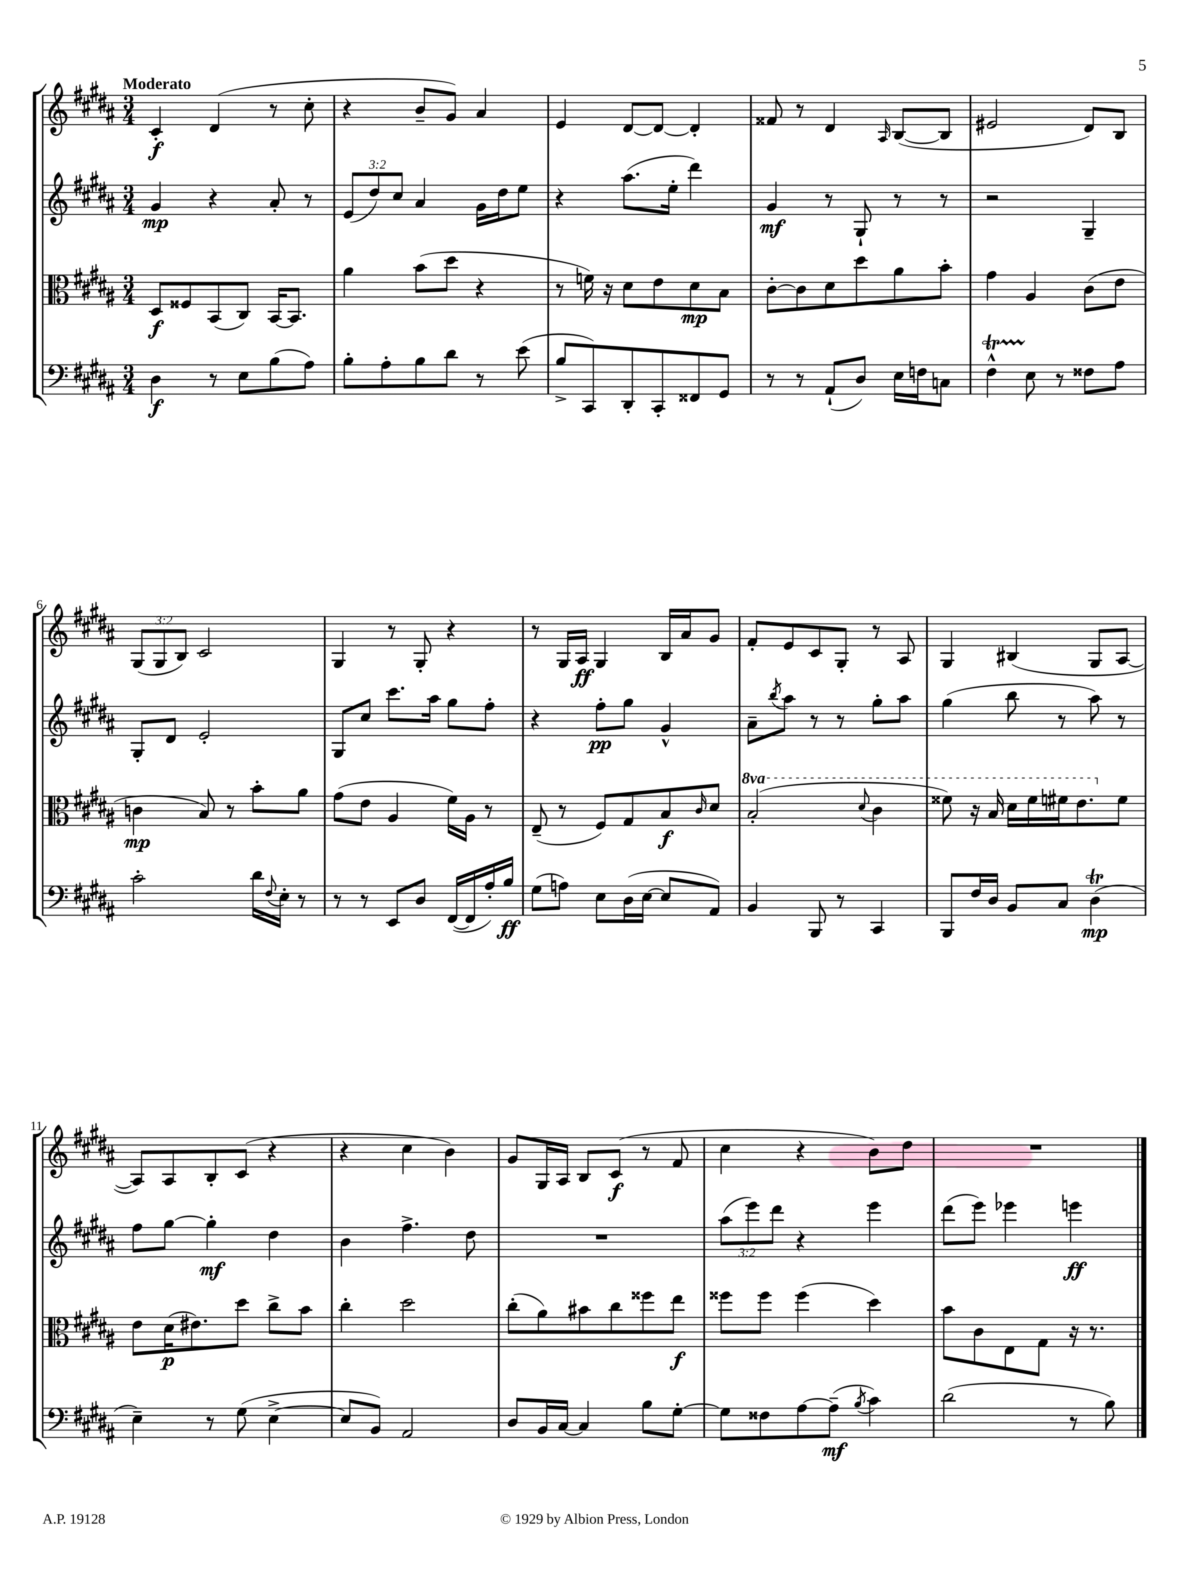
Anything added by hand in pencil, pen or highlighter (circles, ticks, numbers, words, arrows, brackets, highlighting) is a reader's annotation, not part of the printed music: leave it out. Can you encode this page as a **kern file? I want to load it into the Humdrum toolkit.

**kern	**dynam	**kern	**dynam	**kern	**dynam	**kern	**dynam
*part4	*part4	*part3	*part3	*part2	*part2	*part1	*part1
*staff4	*staff4	*staff3	*staff3	*staff2	*staff2	*staff1	*staff1
*clefF4	*	*clefC3	*	*clefG2	*	*clefG2	*
*k[f#c#g#d#a#]	*	*k[f#c#g#d#a#]	*	*k[f#c#g#d#a#]	*	*k[f#c#g#d#a#]	*
*M3/4	*	*M3/4	*	*M3/4	*	*M3/4	*
=1	=1	=1	=1	=1	=1	=1	=1
!	!	!	!	!	!	!LO:TX:a:B:t=Moderato	!
4D#\	f	8D#/L	f	4g#/	mp	4c#'/	f
.	.	8F##X/	.	.	.	.	.
8r	.	(8BB/	.	4r	.	(4d#/	.
8E\L	.	8C#/J)	.	.	.	.	.
(8B\	.	[16BB/KL	.	8a#'/	.	8r	.
.	.	8.BB/J]	.	.	.	.	.
8A#\J)	.	.	.	8r	.	8cc#'\	.
=2	=2	=2	=2	=2	=2	=2	=2
8B'\L	.	4a#\	.	(12e/L	.	4r	.
.	.	.	.	12dd#/)	.	.	.
8A#'\	.	.	.	.	.	.	.
.	.	.	.	12cc#/J	.	.	.
8B\	.	(8b\L	.	4a#/	.	8b~/L	.
8d#\J	.	8dd#\J	.	.	.	8g#/J)	.
8r	.	4r	.	16g#\LL	.	4a#/	.
.	.	.	.	16dd#\J	.	.	.
(8e\	.	.	.	8ee\J	.	.	.
=3	=3	=3	=3	=3	=3	=3	=3
8B^/L	.	8r	.	4r	.	4e/	.
8CC#/)	.	16fn\)	.	.	.	.	.
.	.	16r	.	.	.	.	.
8DD#'/	.	8d#\L	.	(8.aa#\L	.	[8d#/L	.
8CC#'/	.	8e\	.	.	.	8d#/J_	.
.	.	.	.	16ee'\Jk	.	.	.
8FF##X/	.	8d#\	mp	4ddd#\)	.	4d#'/]	.
8GG#/J	.	8B\J	.	.	.	.	.
=4	=4	=4	=4	=4	=4	=4	=4
8r	.	[8c#'\L	.	4g#/	mf	8f##X/	.
8r	.	8c#\]	.	.	.	8r	.
(8AA#`/L	.	8d#\	.	8r	.	4d#/	.
8D#/J)	.	8dd#\	.	8G#`/	.	.	.
.	.	.	.	.	.	16qqA#/	.
16E\LL	.	8a#\	.	8r	.	([8B/L	.
16Fn\J	.	.	.	.	.	.	.
8Cn\J	.	8b'\J	.	8r	.	8B/J]	.
=5	=5	=5	=5	=5	=5	=5	=5
4F#T^^\	.	4g#\	.	2r	.	2e#X/	.
8E\	.	4A#/	.	.	.	.	.
8r	.	.	.	.	.	.	.
8F##X\L	.	(8c#\L	.	4G#~/	.	8d#/L)	.
8A#\J	.	8e\J	.	.	.	8B/J	.
!!LO:LB:g=z
=6	=6	=6	=6	=6	=6	=6	=6
2c#'\	.	4cn\	mp	8G#'/L	.	(12G#/L	.
.	.	.	.	.	.	12G#/	.
.	.	.	.	8d#/J	.	.	.
.	.	.	.	.	.	12B/J)	.
.	.	8B/)	.	2e'/	.	2c#/	.
.	.	8r	.	.	.	.	.
16d#\LL	.	8b'\L	.	.	.	.	.
8qqF#/	.	.	.	.	.	.	.
16E'\JJ	.	.	.	.	.	.	.
8r	.	8a#\J	.	.	.	.	.
=7	=7	=7	=7	=7	=7	=7	=7
8r	.	(8g#\L	.	8G#/L	.	4G#/	.
8r	.	8e\J	.	8cc#/J	.	.	.
8EE/L	.	4A#/	.	8.ccc#\L	.	8r	.
8D#/J	.	.	.	.	.	8G#'/	.
.	.	.	.	16aa#\Jk	.	.	.
([16FF#/LL	.	16f#\LL)	.	8gg#\L	.	4r	.
16FF#/]	.	16A#\JJ	.	.	.	.	.
16A#'/)	.	8r	.	8ff#'\J	.	.	.
16B/JJ	ff	.	.	.	.	.	.
=8	=8	=8	=8	=8	=8	=8	=8
(8G#\L	.	(8E~/	.	4r	.	8r	.
8An\J)	.	8r	.	.	.	16G#/LL	.
.	.	.	.	.	.	16A#/JJ	ff
8E\L	.	8F#/L)	.	8ff#'\L	pp	4G#/	.
(16D#\L	.	8G#/	.	8gg#\J	.	.	.
[16E\JJ	.	.	.	.	.	.	.
8E/L]	.	8B/	f	4g#^^/	.	16B/LL	.
.	.	.	.	.	.	16a#/J	.
.	.	16qqc#/	.	.	.	.	.
8AA#/J)	.	8d#/J	.	.	.	8g#/J	.
=9	=9	=9	=9	=9	=9	=9	=9
*	*	*8va	*	*	*	*	*
4BB/	.	(2b'/	.	8a#~\L	.	8f#'/L	.
.	.	.	.	8qbb/	.	.	.
.	.	.	.	8aa#\J	.	8e/	.
8BBB/	.	.	.	8r	.	8c#/	.
8r	.	.	.	8r	.	8G#'/J	.
.	.	8qqdd#/	.	.	.	.	.
4CC#/	.	4cc#\	.	8gg#'\L	.	8r	.
.	.	.	.	8aa#\J	.	8A#/	.
=10	=10	=10	=10	=10	=10	=10	=10
8BBB/L	.	8ff##X\)	.	(4gg#\	.	4G#/	.
16F#/L	.	16r	.	.	.	.	.
16D#/JJ	.	16b/	.	.	.	.	.
8BB/L	.	16dd#\LL	.	8bb\	.	(4B#X/	.
.	.	16ff##\	.	.	.	.	.
8C#/J	.	16ff#X\J	.	8r	.	.	.
.	.	8.ee\	.	.	.	.	.
(4D#t\	mp	.	.	8aa#\)	.	8G#/L	.
*	*	*X8va	*	*	*	*	*
.	.	8f#\J	.	8r	.	[8A#/J	.
!!LO:LB:g=z
=11	=11	=11	=11	=11	=11	=11	=11
4E~\)	.	8e\L	.	8ff#\L	.	8A#/L])	.
.	.	(16d#\K	p	[8gg#\J	.	8A#/	.
.	.	8.e#X\)	.	.	.	.	.
8r	.	.	.	4gg#'\]	mf	8B'/	.
(8G#\	.	8dd#\J	.	.	.	(8c#/J	.
[4E^\	.	8cc#^\L	.	4dd#\	.	4r	.
.	.	8b\J	.	.	.	.	.
=12	=12	=12	=12	=12	=12	=12	=12
8E/L]	.	4cc#'\	.	4b\	.	4r	.
8BB/J)	.	.	.	.	.	.	.
2AA#/	.	2dd#\	.	4.ff#^\	.	4cc#\	.
.	.	.	.	.	.	4b\)	.
.	.	.	.	8dd#\	.	.	.
=13	=13	=13	=13	=13	=13	=13	=13
8D#/L	.	(8cc#'\L	.	2.r	.	8g#/L	.
16BB/L	.	8a#\)	.	.	.	16G#/L	.
[16C#/JJ	.	.	.	.	.	16A#/JJ	.
4C#/]	.	8b#X\	.	.	.	8B/L	.
.	.	8cc#\	.	.	.	(8c#/J	f
8B\L	.	8ff##X\	.	.	.	8r	.
[8G#'\J	.	8ee\J	f	.	.	8f#/	.
=14	=14	=14	=14	=14	=14	=14	=14
8G#\L]	.	8ff##X\L	.	(12aa#\L	.	4cc#\	.
.	.	.	.	12eee\)	.	.	.
8F##X\	.	8ff##\J	.	.	.	.	.
.	.	.	.	12ddd#\J	.	.	.
[8A#\	.	(4ff##\	.	4r	.	4r	.
(8A#~\J]	mf	.	.	.	.	.	.
8qB/	.	.	.	.	.	.	.
4c#\)	.	4dd#\)	.	4eee\	.	8b\L)	.
.	.	.	.	.	.	8dd#\J	.
=15	=15	=15	=15	=15	=15	=15	=15
(2d#\	.	8b\L	.	(8ddd#\L	.	2.r	.
.	.	8c#\	.	8eee\J)	.	.	.
.	.	8E\	.	4eee-X\	.	.	.
.	.	8G#\J	.	.	.	.	.
8r	.	16r	.	4eeen\	ff	.	.
.	.	8.r	.	.	.	.	.
8B\)	.	.	.	.	.	.	.
==	==	==	==	==	==	==	==
*-	*-	*-	*-	*-	*-	*-	*-
